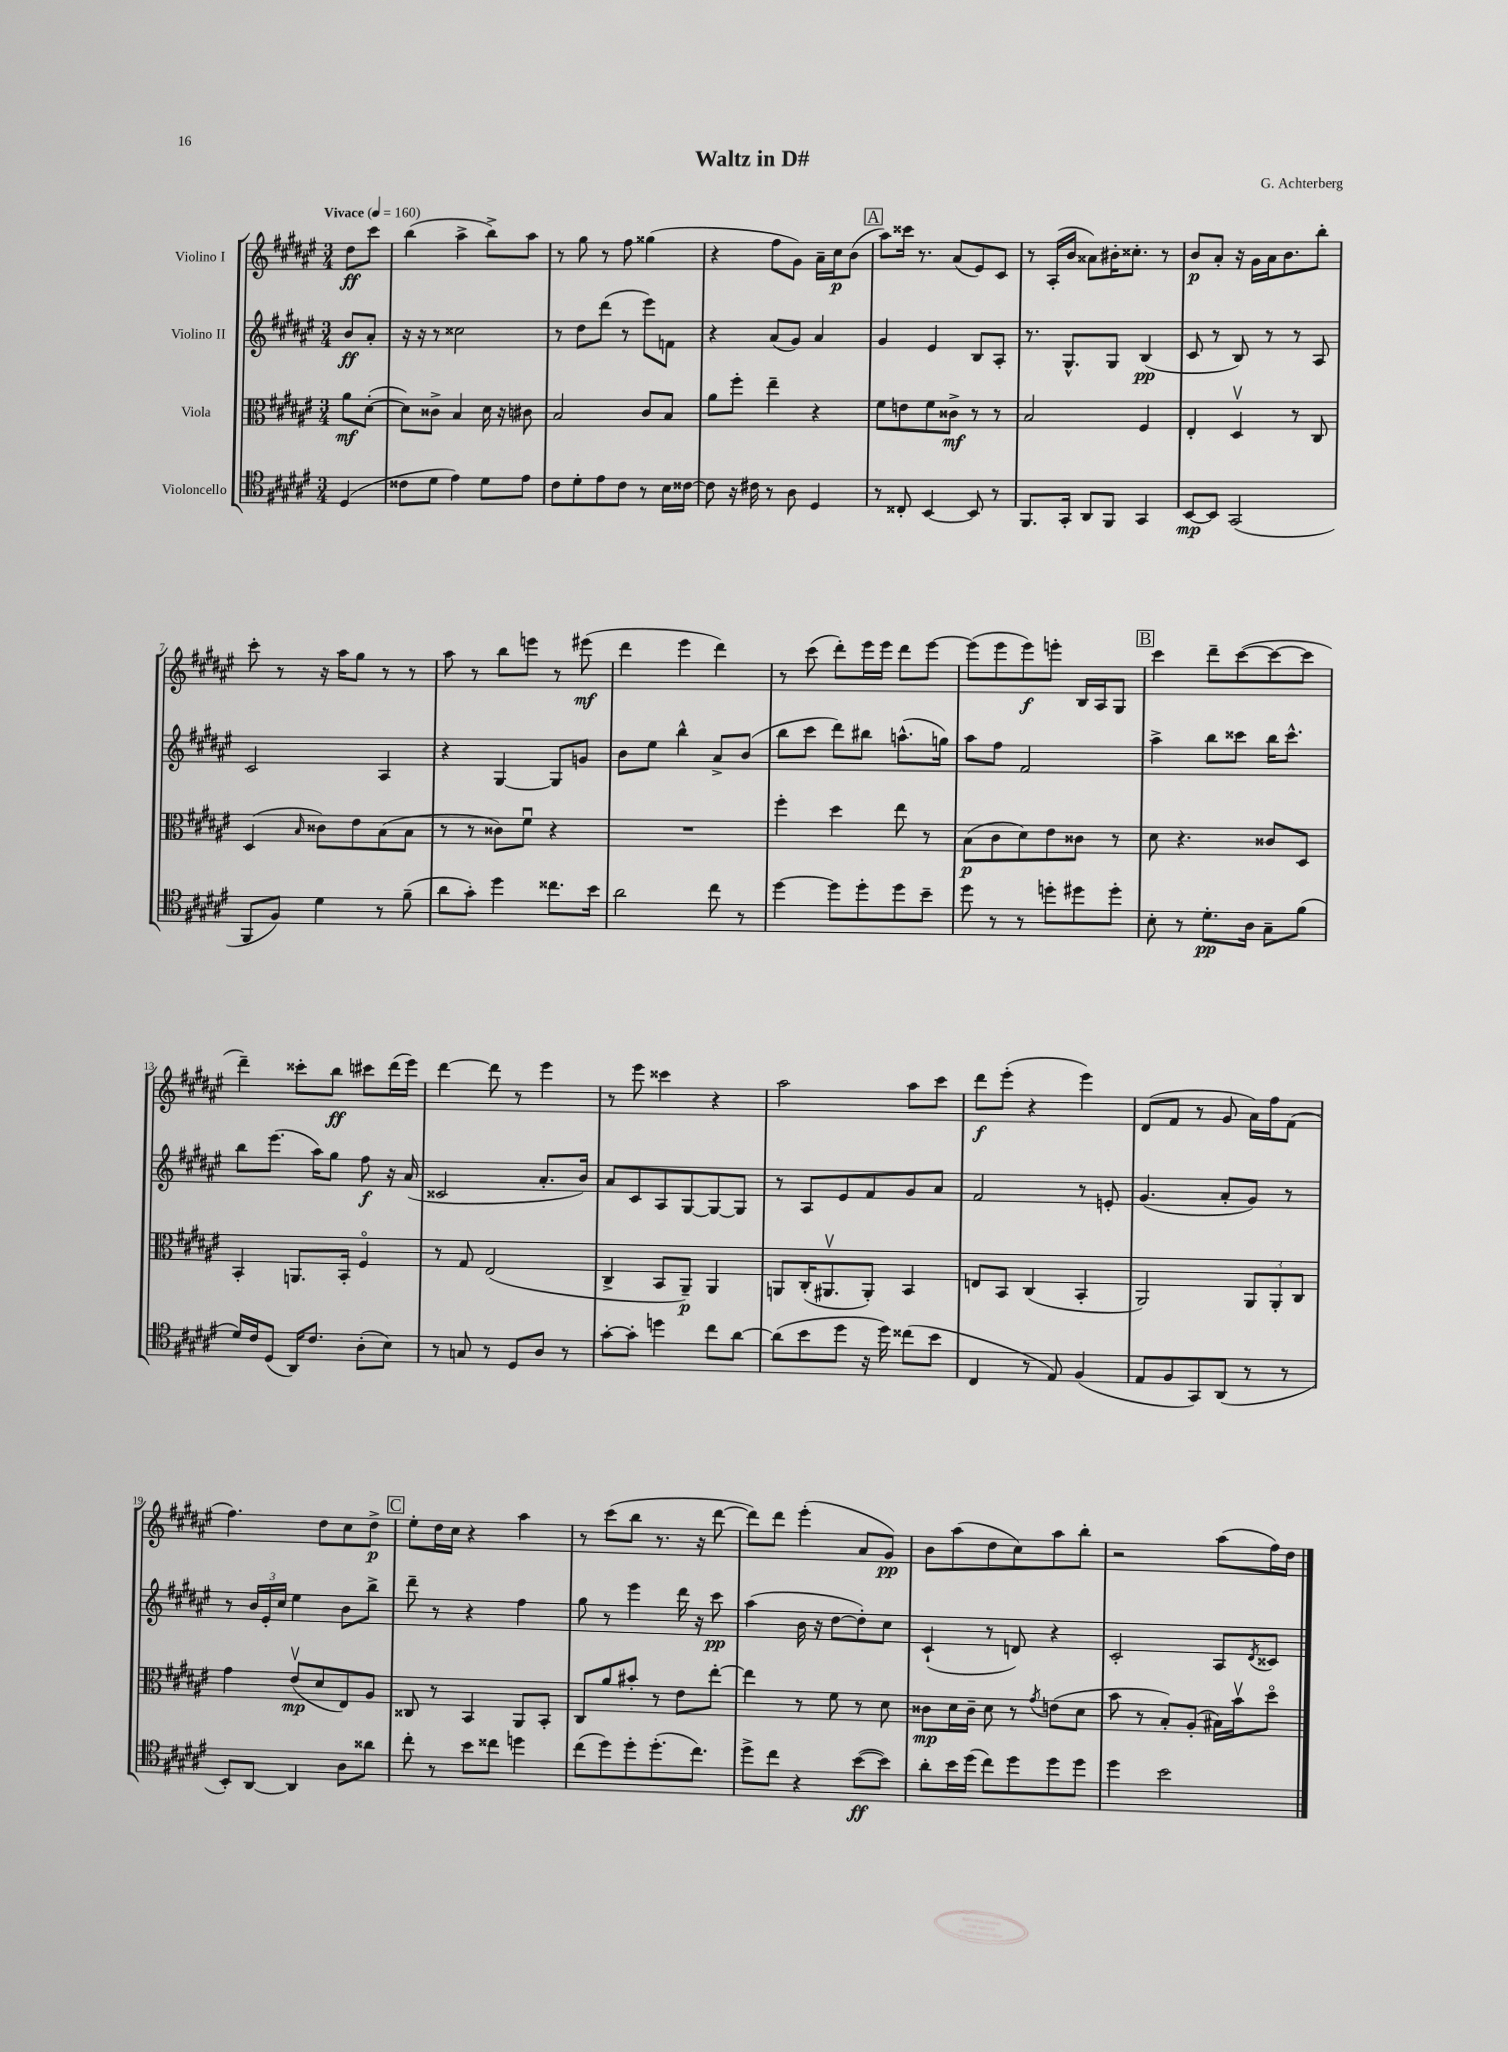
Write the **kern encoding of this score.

**kern	**dynam	**kern	**dynam	**kern	**dynam	**kern	**dynam
*part4	*part4	*part3	*part3	*part2	*part2	*part1	*part1
*staff4	*staff4	*staff3	*staff3	*staff2	*staff2	*staff1	*staff1
*I"Violoncello	*	*I"Viola	*	*I"Violino II	*	*I"Violino I	*
*clefC4	*	*clefC3	*	*clefG2	*	*clefG2	*
*k[f#c#g#d#a#e#]	*	*k[f#c#g#d#a#e#]	*	*k[f#c#g#d#a#e#]	*	*k[f#c#g#d#a#e#]	*
*M3/4	*	*M3/4	*	*M3/4	*	*M3/4	*
*MM160	*	*MM160	*	*MM160	*	*MM160	*
=	=	=	=	=	=	=	=
!	!	!	!	!	!	!LO:TX:a:B:t=Vivace	!
(4D#/	.	8a#\L	mf	8b/L	ff	8dd#\L	ff
.	.	([8d#'\J	.	8a#'/J	.	8ccc#\J	.
=1	=1	=1	=1	=1	=1	=1	=1
8c##X\L	.	8d#\L])	.	16r	.	(4bb\	.
.	.	.	.	16r	.	.	.
8d#\J	.	8c##X^\J	.	8r	.	.	.
4e#\)	.	4B/	.	2cc##X\	.	4aa#^\	.
8d#\L	.	16d#\	.	.	.	8bb^\L)	.
.	.	16r	.	.	.	.	.
8e#\J	.	8c#X\	.	.	.	8aa#\J	.
=2	=2	=2	=2	=2	=2	=2	=2
8c#\L	.	2B/	.	8r	.	8r	.
8d#'\	.	.	.	8dd#\L	.	8gg#\	.
8e#\	.	.	.	(8ddd#\J	.	8r	.
8c#\J	.	.	.	8r	.	8ff#\	.
8r	.	8c#/L	.	8eee#\L)	.	(4gg##X\	.
16B\LL	.	8B/J	.	8fn\J	.	.	.
[16c##X\JJ	.	.	.	.	.	.	.
=3	=3	=3	=3	=3	=3	=3	=3
8c##\]	.	8a#\L	.	4r	.	4r	.
16r	.	8ff#'\J	.	.	.	.	.
16c#X\	.	.	.	.	.	.	.
8r	.	4ee#~\	.	(8a#/L	.	8ff#\L	.
8A#\	.	.	.	8g#/J)	.	8g#\J)	.
4D#/	.	4r	.	4a#/	.	16a#~\LL	.
.	.	.	.	.	.	16cc#\J	p
.	.	.	.	.	.	(8b\J	.
!!LO:REH:place=s1:t=A
=4	=4	=4	=4	=4	=4	=4	=4
8r	.	8f#\L	.	4g#/	.	8aa#\L)	.
8C##X'/	.	8en\	.	.	.	16ccc##X\Jk	.
.	.	.	.	.	.	8.r	.
[4BB/	.	8f#\	.	4e#/	.	.	.
.	.	8c##X^\J	mf	.	.	(8a#/L	.
8BB/]	.	8r	.	8B/L	.	8e#/)	.
8r	.	8r	.	8A#'/J	.	8c#/J	.
=5	=5	=5	=5	=5	=5	=5	=5
8.FF#/L	.	2B/	.	8.r	.	8r	.
.	.	.	.	.	.	(16A#'/LL	.
16GG#'/Jk	.	.	.	8.G#^^/L	.	16b/JJ	.
8AA#/L	.	.	.	.	.	8a##X\L)	.
8FF#/J	.	.	.	8G#/J	.	16b#X'\K	.
.	.	.	.	.	.	8.cc##X'\J	.
4GG#/	.	4F#/	.	(4B/	pp	.	.
.	.	.	.	.	.	8r	.
=6	=6	=6	=6	=6	=6	=6	=6
[8BB/L	mp	4E#'/	.	8c#/	.	8b/L	p
8BB/J]	.	.	.	8r	.	8a#'/J	.
(2GG#/	.	4D#v/	.	8B/)	.	16r	.
.	.	.	.	.	.	16g#\LL	.
.	.	.	.	8r	.	16a#\J	.
.	.	.	.	.	.	8.b\	.
.	.	8r	.	8r	.	.	.
.	.	8C#/	.	8A#/	.	8bb'\J	.
!!LO:LB:g=z
=7	=7	=7	=7	=7	=7	=7	=7
8FF#/L	.	(4D#/	.	2c#/	.	8ccc#'\	.
8F#/J)	.	.	.	.	.	8r	.
.	.	16qqB/	.	.	.	.	.
4d#\	.	8c##X\L)	.	.	.	16r	.
.	.	.	.	.	.	16aa#\KL	.
.	.	8e#\	.	.	.	8gg#\J	.
8r	.	(8B\	.	4A#/	.	8r	.
(8f#~\	.	8B\J	.	.	.	8r	.
=8	=8	=8	=8	=8	=8	=8	=8
8a#\L	.	8r	.	4r	.	8aa#\	.
8g#'\J)	.	8r	.	.	.	8r	.
4dd#\	.	8c##X\L)	.	[4G#/	.	8bb\L	.
.	.	8f#u\J	.	.	.	8eeen\J	.
8.cc##X\L	.	4r	.	8G#/L]	.	8r	.
.	.	.	.	8gn/J	.	(8eee#X\	mf
16b\Jk	.	.	.	.	.	.	.
=9	=9	=9	=9	=9	=9	=9	=9
2a#\	.	2.r	.	8b\L	.	4ddd#\	.
.	.	.	.	8ee#\J	.	.	.
.	.	.	.	4bb^^\	.	4eee#\	.
8cc#\	.	.	.	8a#^/L	.	4ddd#\)	.
8r	.	.	.	(8b/J	.	.	.
=10	=10	=10	=10	=10	=10	=10	=10
[4dd#\	.	4ff#'\	.	8bb\L	.	8r	.
.	.	.	.	8ccc#\J	.	(8ccc#\	.
8dd#\L]	.	4dd#\	.	8ddd#\L)	.	8ddd#'\L)	.
8dd#'\	.	.	.	8bb#X\J	.	16eee#\L	.
.	.	.	.	.	.	16eee#\JJ	.
8dd#\	.	8ee#\	.	(8.aan^^\L	.	8ddd#\L	.
8b~\J	.	8r	.	.	.	[8eee#\J	.
.	.	.	.	16ggn\Jk)	.	.	.
=11	=11	=11	=11	=11	=11	=11	=11
8dd#\	.	(8B\L	p	8aa#\L	.	(8eee#\L]	.
8r	.	8c#\	.	8ff#\J	.	8eee#\	.
8r	.	8d#\)	.	2f#/	.	8eee#\)	f
8ddn'\L	.	8e#\	.	.	.	8eeen'\J	.
8dd#X\	.	8c##X\J	.	.	.	16B/LL	.
.	.	.	.	.	.	16A#/J	.
8dd#'\J	.	8r	.	.	.	8G#/J	.
!!LO:REH:place=s1:t=B
=12	=12	=12	=12	=12	=12	=12	=12
8B'\	.	8d#\	.	4aa#^\	.	4ccc#\	.
8r	.	4.r	.	.	.	.	.
8.d#'\L	pp	.	.	8bb\L	.	8ddd#~\L	.
.	.	.	.	8ccc##X\J	.	([8ccc#\	.
16A#\Jk	.	.	.	.	.	.	.
8G#~\L	.	8c##X/L	.	16bb\KL	.	8ccc#\_	.
.	.	.	.	8.ccc##^^\J	.	.	.
(8f#\J	.	8D#/J	.	.	.	8ccc#\J]	.
!!LO:LB:g=z
=13	=13	=13	=13	=13	=13	=13	=13
16d#/LL)	.	4BB'/	.	8bb\L	.	4ddd#~\)	.
16c#/J	.	.	.	.	.	.	.
(8D#/J	.	.	.	(8.eee#\J	.	.	.
16AA#/KL)	.	8.AAn/L	.	.	.	8ccc##X'\L	.
8.c#/J	.	.	.	16aa#\KL)	.	.	.
.	.	.	.	8gg#\J	.	8bb\J	ff
.	.	16BB'/Jk	.	.	.	.	.
(8A#'\L	.	4F#/	.	8ff#\	f	8ccc#X\L	.
8B\J)	.	.	.	16r	.	(16ddd#\L	.
.	.	.	.	(16a#/	.	16eee#\JJ)	.
=14	=14	=14	=14	=14	=14	=14	=14
8r	.	8r	.	2c##X/	.	[4ddd#\	.
8Gn/	.	8G#/	.	.	.	.	.
8r	.	(2E#/	.	.	.	8ddd#\]	.
8D#/L	.	.	.	.	.	8r	.
8A#/J	.	.	.	8.a#'/L	.	4eee#\	.
8r	.	.	.	.	.	.	.
.	.	.	.	16b/Jk)	.	.	.
=15	=15	=15	=15	=15	=15	=15	=15
[8g#'\L	.	4C#^/	.	8a#/L	.	8r	.
8g#'\J]	.	.	.	8c#/	.	8eee#\	.
4ddn\	.	8BB/L	.	8A#/	.	4ccc##X\	.
.	.	8AA#~/J)	p	[8G#/	.	.	.
8cc#\L	.	4AA#/	.	8G#/_	.	4r	.
[8a#\J	.	.	.	8G#/J]	.	.	.
=16	=16	=16	=16	=16	=16	=16	=16
(8a#\L]	.	8AAn/L	.	8r	.	2aa#\	.
8b\	.	(16C#'/K	.	8A#/L	.	.	.
.	.	8.AA#Xv/	.	.	.	.	.
8dd#\J	.	.	.	8e#/	.	.	.
16r	.	8AA#'/J)	.	8f#/	.	.	.
16dd#\)	.	.	.	.	.	.	.
(8cc##X\L	.	4BB/	.	8g#/	.	8aa#\L	.
8b\J	.	.	.	8a#/J	.	8ccc#\J	.
=17	=17	=17	=17	=17	=17	=17	=17
4C#/	.	8En/L	.	2f#/	.	8ddd#\L	f
.	.	8BB/J	.	.	.	(8eee#'\J	.
8r	.	(4C#/	.	.	.	4r	.
8E#/)	.	.	.	.	.	.	.
(4F#/	.	4BB'/	.	8r	.	4eee#\)	.
.	.	.	.	8en'/	.	.	.
=18	=18	=18	=18	=18	=18	=18	=18
8E#/L	.	2AA#/)	.	(4.g#/	.	(8d#/L	.
8F#/	.	.	.	.	.	8f#/J	.
8GG#/)	.	.	.	.	.	8r	.
(8AA#/J	.	.	.	8a#'/L	.	8g#/	.
8r	.	12AA#/L	.	8g#/J)	.	16a#\LL)	.
.	.	.	.	.	.	16ff#\J	.
.	.	12AA#'/	.	.	.	.	.
8r	.	.	.	8r	.	(8f#\J	.
.	.	12C#/J	.	.	.	.	.
!!LO:LB:g=z
=19	=19	=19	=19	=19	=19	=19	=19
8BB'/L)	.	4g#\	.	8r	.	4.ff#\)	.
[8AA#/J	.	.	.	24b/LL	.	.	.
.	.	.	.	24e#'/	.	.	.
.	.	.	.	24cc#/JJ	.	.	.
4AA#/]	.	(8e#v/L	mp	4ee#\	.	.	.
.	.	8d#/	.	.	.	8dd#\L	.
8A#\L	.	8E#/)	.	8b\L	.	8cc#\	.
8a##X\J	.	8A#/J	.	8bb^\J	.	8dd#^\J	p
!!LO:REH:place=s1:t=C
=20	=20	=20	=20	=20	=20	=20	=20
8cc#'\	.	8C##X/	.	8ddd#~\	.	8ee#'\L	.
8r	.	8r	.	8r	.	16dd#\L	.
.	.	.	.	.	.	16cc#\JJ	.
8b\L	.	4BB/	.	4r	.	4r	.
8cc##X\J	.	.	.	.	.	.	.
4ddn\	.	8AA#/L	.	4ff#\	.	4aa#\	.
.	.	8BB'/J	.	.	.	.	.
=21	=21	=21	=21	=21	=21	=21	=21
(8cc#\L	.	8C#/L	.	8gg#\	.	8r	.
8dd#\)	.	8a#/	.	8r	.	(8ccc#\L	.
8dd#'\	.	8b#X'/J	.	4eee#\	.	8bb\J	.
(8.dd#'\	.	8r	.	.	.	8.r	.
.	.	8e#\L	.	16ddd#\	.	.	.
8.cc#\J)	.	.	.	16r	.	16r	.
.	.	[8ee#'\J	.	8ccc#\	pp	[8ddd#\	.
=22	=22	=22	=22	=22	=22	=22	=22
8dd#^\L	.	4ee#\]	.	(4aa#\	.	8ddd#\L])	.
8cc#\J	.	.	.	.	.	8ddd#\J	.
4r	.	8r	.	16b\	.	(4eee#'\	.
.	.	.	.	16r	.	.	.
.	.	8f#\	.	[8dd#\L	.	.	.
([8b\L	ff	8r	.	8dd#'\])	.	8a#/L	.
8b\J])	.	8d#\	.	8cc#\J	.	8g#/J)	pp
=23	=23	=23	=23	=23	=23	=23	=23
8a#'\L	.	8c##X\L	mp	(4c#`/	.	8b\L	.
16b\L	.	16d#\L	.	.	.	(8aa#\	.
(16dd#\JJ	.	16c##~\JJ	.	.	.	.	.
8cc#\L)	.	8d#\	.	8r	.	8dd#\	.
8dd#\	.	8r	.	8dn/)	.	8cc#\)	.
.	.	8qg#/	.	.	.	.	.
8dd#\	.	(8en\L	.	4r	.	8aa#\	.
8dd#\J	.	8d#\J	.	.	.	8bb'\J	.
=24	=24	=24	=24	=24	=24	=24	=24
4dd#\	.	8b\	.	2c#'/	.	2r	.
.	.	8r	.	.	.	.	.
2b\	.	8B'/L)	.	.	.	.	.
.	.	(8A#'/J	.	.	.	.	.
.	.	16B#X\LL)	.	8A#/L	.	(8aa#\L	.
.	.	16bv\J	.	.	.	.	.
.	.	.	.	8qd#/	.	.	.
.	.	8dd#\J	.	8c##X/J	.	16ff#\L)	.
.	.	.	.	.	.	16dd#\JJ	.
==	==	==	==	==	==	==	==
*-	*-	*-	*-	*-	*-	*-	*-
